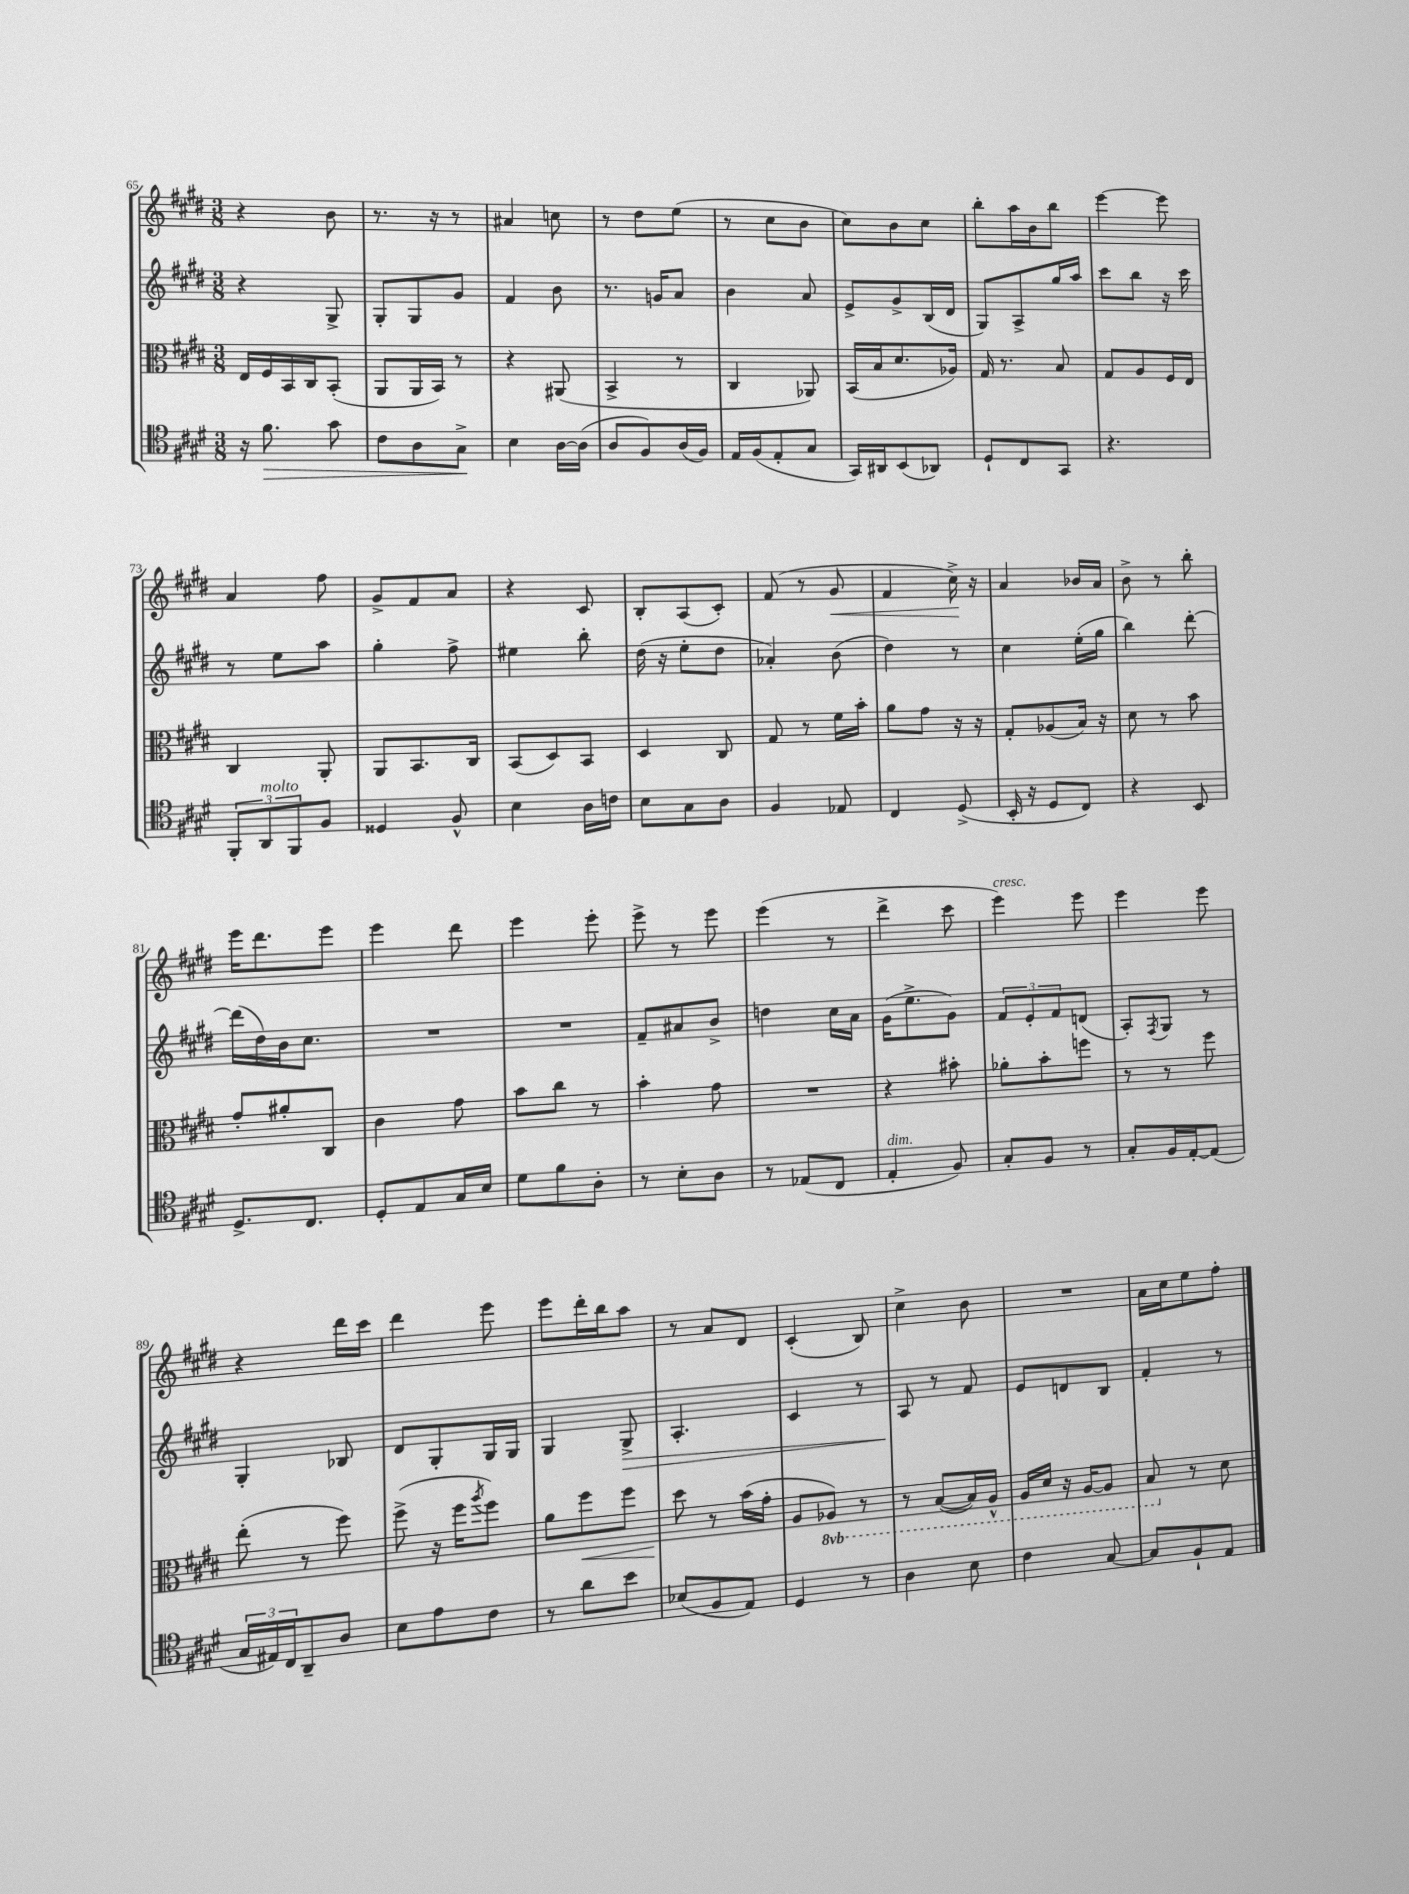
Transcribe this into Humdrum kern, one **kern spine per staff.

**kern	**kern	**kern	**kern
*staff4	*staff3	*staff2	*staff1
*clefC4	*clefC3	*clefG2	*clefG2
*k[f#c#g#d#]	*k[f#c#g#d#]	*k[f#c#g#d#]	*k[f#c#g#d#]
*M3/8	*M3/8	*M3/8	*M3/8
16r	16E	4r	4r
8.f#	16F#	.	.
.	16BB	.	.
.	16C#	.	.
8g#	(8BB'	8G#^	8b
=	=	=	=
8c#	8AA	8G#'	8.r
8A	16AA	8G#	.
.	16BB)	.	16r
8G#^	8r	8g#	8r
=	=	=	=
4B	4r	4f#	4a#
[16A	(8AA#	8b	8cc
(16A]	.	.	.
=	=	=	=
8A	4BB^	8.r	8r
8F#)	.	.	8dd#
.	.	16g	.
(16A	8r	8a	(8ee
16F#)	.	.	.
=	=	=	=
16E	4C#	4b	8r
(16F#	.	.	.
8E'	.	.	8cc#
8G#	8AA-)	8a	8b
=	=	=	=
16GG#)	(16BB	8e^	8cc#)
16AA#	16B	.	.
(8BB	8.d#	8g#^	8b
8AA-)	.	(16B	8cc#
.	16A-)	16d#	.
=	=	=	=
8D#`	16G#	8G#)	8bb'
.	8.r	.	.
8C#	.	8A^	16aa
.	.	.	16b
8GG#	8B	16gg#	8bb
.	.	16aa	.
=	=	=	=
4.r	8G#	8ccc#	[4eee
.	8A	8bb	.
.	16F#	16r	8eee]
.	16E	16ccc#	.
=	=	=	=
12FF#'	4C#	8r	4a
12AA	.	.	.
.	.	8ee	.
12FF#	.	.	.
8F#	8AA'	8aa	8ff#
=	=	=	=
4D##	8AA	4gg#'	8g#^
.	8.BB	.	8f#
8F#^^	.	8ff#^	8a
.	16C#	.	.
=	=	=	=
4B	(8BB	4ee#	4r
.	8D#)	.	.
16A	8BB	8bb'	8c#
16c	.	.	.
=	=	=	=
8B	4D#	(16dd#	8B'
.	.	16r	.
8G#	.	8ee'	(8A
8A	8C#	8dd#	8c#')
=	=	=	=
4F#	8G#	4a-')	(8f#
.	8r	.	8r
8E-	16f#	(8b	8g#
.	16b'	.	.
=	=	=	=
4C#	8a	4dd#)	4f#
.	8g#	.	.
(8D#^	16r	8r	16cc#^)
.	16r	.	16r
=	=	=	=
16BB'	8G#'	4cc#	4a
16r	.	.	.
8D#	(8A-	.	.
8C#)	16B)	(16ee'	16b-
.	16r	16gg#	16a
=	=	=	=
4r	8d#	4bb)	8b^
.	8r	.	8r
8BB	8b	[8ddd#'	8bb'
=	=	=	=
8.D#^	8g#'	(16ddd#]	16eee
.	.	16dd#)	8.ddd#
.	8a#'	16b	.
8.C#	.	8.cc#	.
.	8C#	.	8eee
=	=	=	=
8D#'	4c#	4.r	4eee
8E	.	.	.
16G#	8g#	.	8ddd#
16B	.	.	.
=	=	=	=
8d#	8b	4.r	4eee
8f#	8cc#	.	.
8A'	8r	.	8eee'
=	=	=	=
8r	4b'	8f#~	8eee^
8B'	.	8a#	8r
8A	8g#	8b^	8eee
=	=	=	=
8r	4.r	4dd	(4eee
(8E-	.	.	.
8C#	.	16cc#	8r
.	.	16a	.
=	=	=	=
4E'	4r	(16g#	4ddd#^
.	.	8.ee^	.
8F#)	8b#'	8g#)	8ccc#
=	=	=	=
8G#'	8a-'	12f#	4eee)
.	.	12e'	.
8F#	8b'	.	.
.	.	12f#	.
8r	8ff	(8d	8eee
=	=	=	=
8G#'	8r	8A')	4eee
.	.	8qF#	.
16F#	8r	8G#	.
[16E'	.	.	.
(8E]	8ff#	8r	8eee
=	=	=	=
24G#	(8ee'	4G#'	4r
24E#)	.	.	.
24C#	.	.	.
8AA~	8r	.	.
8A	8ff#)	8B-	16ddd#
.	.	.	16ccc#
=	=	=	=
8B	(8ff#^	8d#	4ddd#
8e	16r	8G#'	.
.	16ff#	.	.
.	8qaa	.	.
8c#	8ff#)	16G#	8eee
.	.	16G#	.
=	=	=	=
8r	8a	4G#	8eee
8a	8ff#	.	16ddd#'
.	.	.	16bb
8b	8ff#	8G#^	8aa
=	=	=	=
(8B-	8dd#	4.A'	8r
8F#	8r	.	8a
8E)	(16b	.	8d#
.	16g#'	.	.
=	=	=	=
4D#	8A	4c#	(4c#'
.	8AA-)	.	.
8r	8r	8r	8B)
=	=	=	=
4A	8r	8A	4cc#^
.	([8BB	8r	.
8B	16BB])	8f#	8b
.	16AA^^	.	.
=	=	=	=
4c#	16AA	8e	4.r
.	16D#	.	.
.	16r	8d	.
.	[16AA	.	.
[8G#	8AA]	8B	.
=	=	=	=
8G#]	8BB	4f#'	16a
.	.	.	16cc#
8F#`	8r	.	8ee
8E	8d#	8r	8ff#'
==	==	==	==
*-	*-	*-	*-
